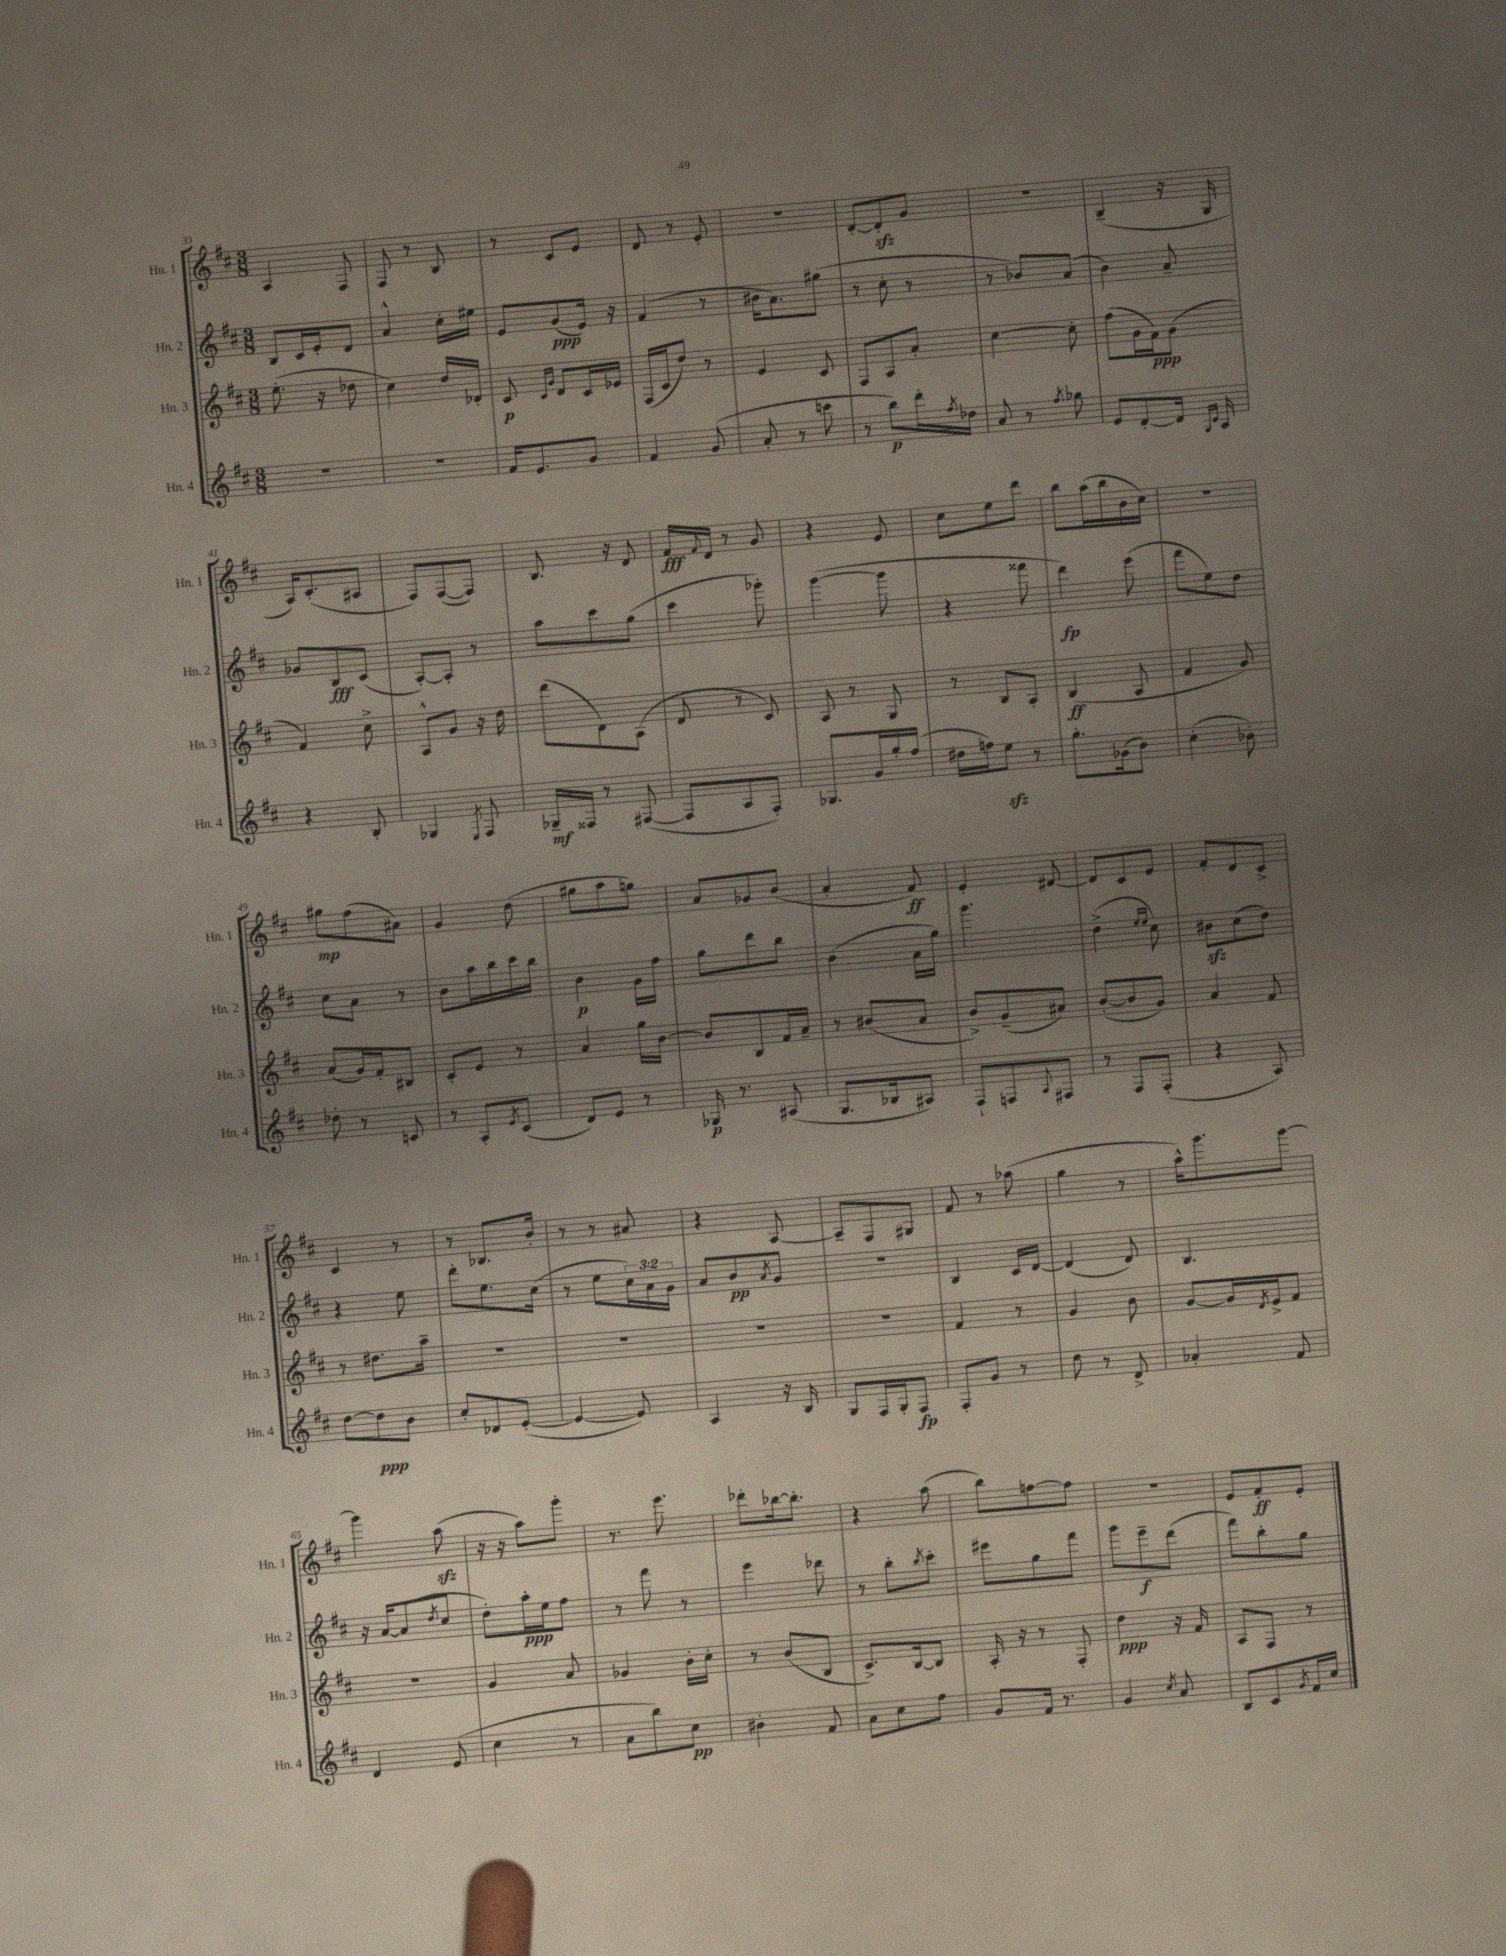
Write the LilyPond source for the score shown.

<<
\new StaffGroup <<
\new Staff = "s0" \with { instrumentName = "Hn. 1" shortInstrumentName = "Hn. 1" } {
    \clef treble \key d \major \numericTimeSignature \time 3/8
    a4 fis8 |
    fis8 r8 b8 |
    r8 cis'8 e'8 |
    d'8 r8 e'8-. |
    R4. |
    d'8~-. d'8-.\sfz g'8 |
    R4. |
    b4--( r16 g16 |
    a16) cis'8.-.( ais8 |
    fis8) fis8~( fis8) |
    b8. r16 d'8 |
    fis'16\fff \appoggiatura { fis'8 } d'16 r8 g'8 |
    r4 e'8 |
    cis''8 e''8 d'''8 |
    b''8 a''16( b''16 b'16 cis''16) |
    R4. |
    gis''8\mp fis''8( ais'8) |
    g'4 d''8( |
    gis''8 a''8 g''8) |
    a'8 ges'8 b'8( |
    a'4-. fis'8\ff) |
    e'4-. dis'8~ |
    dis'8 cis'8 e'8 |
    fis'8-. d'8 cis'8-> |
    cis'4 r8 |
    r8 bes8. b'16-. |
    r8 r8 ais'8 |
    r4 a8~ |
    a8-- fis8 gis8 |
    fis'8 r8 aes''8( |
    g''4 r8 |
    a''16-^) g'''8. g'''8~ |
    g'''4 a''8\sfz( |
    r16 r16 a''8) g'''8-. |
    r8. e'''8. |
    des'''8-. bes''16~ bes''8.-. |
    r4 a''8( |
    b''8) f''8~ f''8 |
    R4. |
    e'8 fis'8-.\ff e'8-. \bar "|." |
}
\new Staff = "s1" \with { instrumentName = "Hn. 2" shortInstrumentName = "Hn. 2" } {
    \clef treble \key d \major \numericTimeSignature \time 3/8 \override Staff.TupletNumber.text = #tuplet-number::calc-fraction-text
    b8 cis'16 e'16-. d'8 |
    a'4-^ cis''16-. eis''16 |
    e'8 g'8\ppp( e'16) r16 |
    fis'4( r8 |
    bis'16 a'8.) gis''8( |
    r8 cis''8-. r8 |
    r8 bes'8) a'8( |
    b'4) a'8-- |
    ges'8 b8\fff cis'8( |
    a8~-.) a8-. r8 |
    a''8 cis'''8 g''8( |
    cis'''4 ges'''8-.) |
    g'''4~( g'''8 |
    r4 fisis'''8 |
    d'''4\fp) e'''8( |
    fis'''8 e''8) d''8 |
    cis''8 a'8 r8 |
    b'8 a''16 b''16 cis'''16 b''16 |
    b'4\p g'16 fis''16 |
    g''8 d'''8 b''8 |
    b'4( a'16 g''16) |
    g'''4. |
    d''4->( \grace { e''16 e''16 } cis''8) |
    bis'8\sfz cis''8( d''8) |
    r4 e''8 |
    d'''8-. e''8. cis''16( |
    r8 e''8 \tuplet 3/2 { cis''16) a'16 g'16 } |
    a'8 b'8\pp \acciaccatura { a'8 } g'8 |
    R4. |
    b4 cis'16 d'16~ |
    d'4( d'8) |
    b4. |
    r16 a'16~ a'8( \acciaccatura { d''8 } cis''8 |
    d''8-.) a''16-.\ppp e''16 fis''8 |
    r8 fis'''8 r8 |
    e'''4 des'''8 |
    r8 b''8-. \acciaccatura { b''8 } cis'''8-. |
    eis'''8 g''8 fis'''8 |
    g'''8 e'''8--\f d'''8( |
    fis'''8) b''8-. g''8 \bar "|." |
}
\new Staff = "s2" \with { instrumentName = "Hn. 3" shortInstrumentName = "Hn. 3" } {
    \clef treble \key d \major \numericTimeSignature \time 3/8
    e''8.-.( r16 des''8 |
    cis''4) d''16 des'16-. |
    cis'8\p \grace { cis'16 g'16 } d'8 cis'16 ees'16 |
    fis16( cis'16 d''8) r8 |
    e'4 cis'8 |
    fis8 a8 a'8-. |
    cis''4~ cis''8-. |
    fis''8( g'16 fis'16\ppp) g'8( |
    fis'4) cis''8-> |
    a8-^ g'8 r16 d''16 |
    d'''8( d'8) a8( |
    d'8 r8 cis'8) |
    a8 r8 g8 |
    r8 b8 a8-. |
    b4\ff( a8 |
    fis'4 g'8) |
    a'8( g'16) fis'16-. bis8 |
    cis'8-. e'8 r8 |
    a'4 g''16 b'16~ |
    b'8 b8 fis'16 a'16-- |
    r8 bis'8( a'8 |
    b'8->) g'8--( ais'8) |
    b'8~-.( b'8 g'8) |
    a'4 fis'8 |
    r8 dis''8. a''16-- |
    R4. |
    R4. |
    R4. |
    R4. |
    fis'4 r8 |
    g'4 b'8 |
    g'8~ g'16 \acciaccatura { d'8 } e'16-> fis'8 |
    R4. |
    g'4 a'8 |
    ges'4 b'16-. cis''16-. |
    r8 b'8( b8 |
    cis'8.->) b16~ b8 |
    a16-. r16 r8 fis8-. |
    d''4\ppp r16 fis'16 |
    a8 fis8 r8 \bar "|." |
}
\new Staff = "s3" \with { instrumentName = "Hn. 4" shortInstrumentName = "Hn. 4" } {
    \clef treble \key d \major \numericTimeSignature \time 3/8
    R4. |
    R4. |
    fis'16 e'8. g'8 |
    fis'4 g'8( |
    a'8-. r8 c'''8 |
    r8 b''8\p) d'''16-. \acciaccatura { fis''8 } des''16 |
    a'8 r8 \acciaccatura { fis''8 } ges''8 |
    e'8 d'8~-. d'16 \grace { g16 cis'16 } a16 |
    r4 b8-. |
    ges4 \acciaccatura { e8 } fis8 |
    ges16--\mf fisis16 r8 fis8~( |
    fis8 a8 fis8-.) |
    ges8. g'16 g''16-. fis''16( |
    dis''16 f''16) e''8\sfz r8 |
    g''8.-. ges'16( b'8) |
    cis''4-.( bes'8-.) |
    des''8-. r8 c'8 |
    r8 a8-. \acciaccatura { e'8 } cis'8( |
    d'8) e'8 r8 |
    ges16\p r8. ais8( |
    g8. bes16 ais8) |
    fis8-! f8 \appoggiatura { a8 } fis8 |
    r8 fis8 fis8-.( |
    r4 a8) |
    d''8~ d''8\ppp b'8 |
    cis''8-. des'8 e'8~-.( |
    e'4~ e'8) |
    a4 r16 b16 |
    g8 fis16 g16-. fis8\fp |
    fis8-. g'8 r8 |
    d''8 r8 d'8-> |
    aes'4-. fis'8 |
    d'4 e'8( |
    cis''4 r8 |
    a'8 b''8) cis''8\pp |
    bis'4-. fis'8 |
    a'8 cis''8 fis''8 |
    g'8 fis'16 r8. |
    g'4 \acciaccatura { cis''8 } a'8 |
    b8 cis'8 \acciaccatura { g'8 } fis'16 cis''16 \bar "|." |
}
>>
>>
\layout { \context { \Score currentBarNumber = #33 } }
